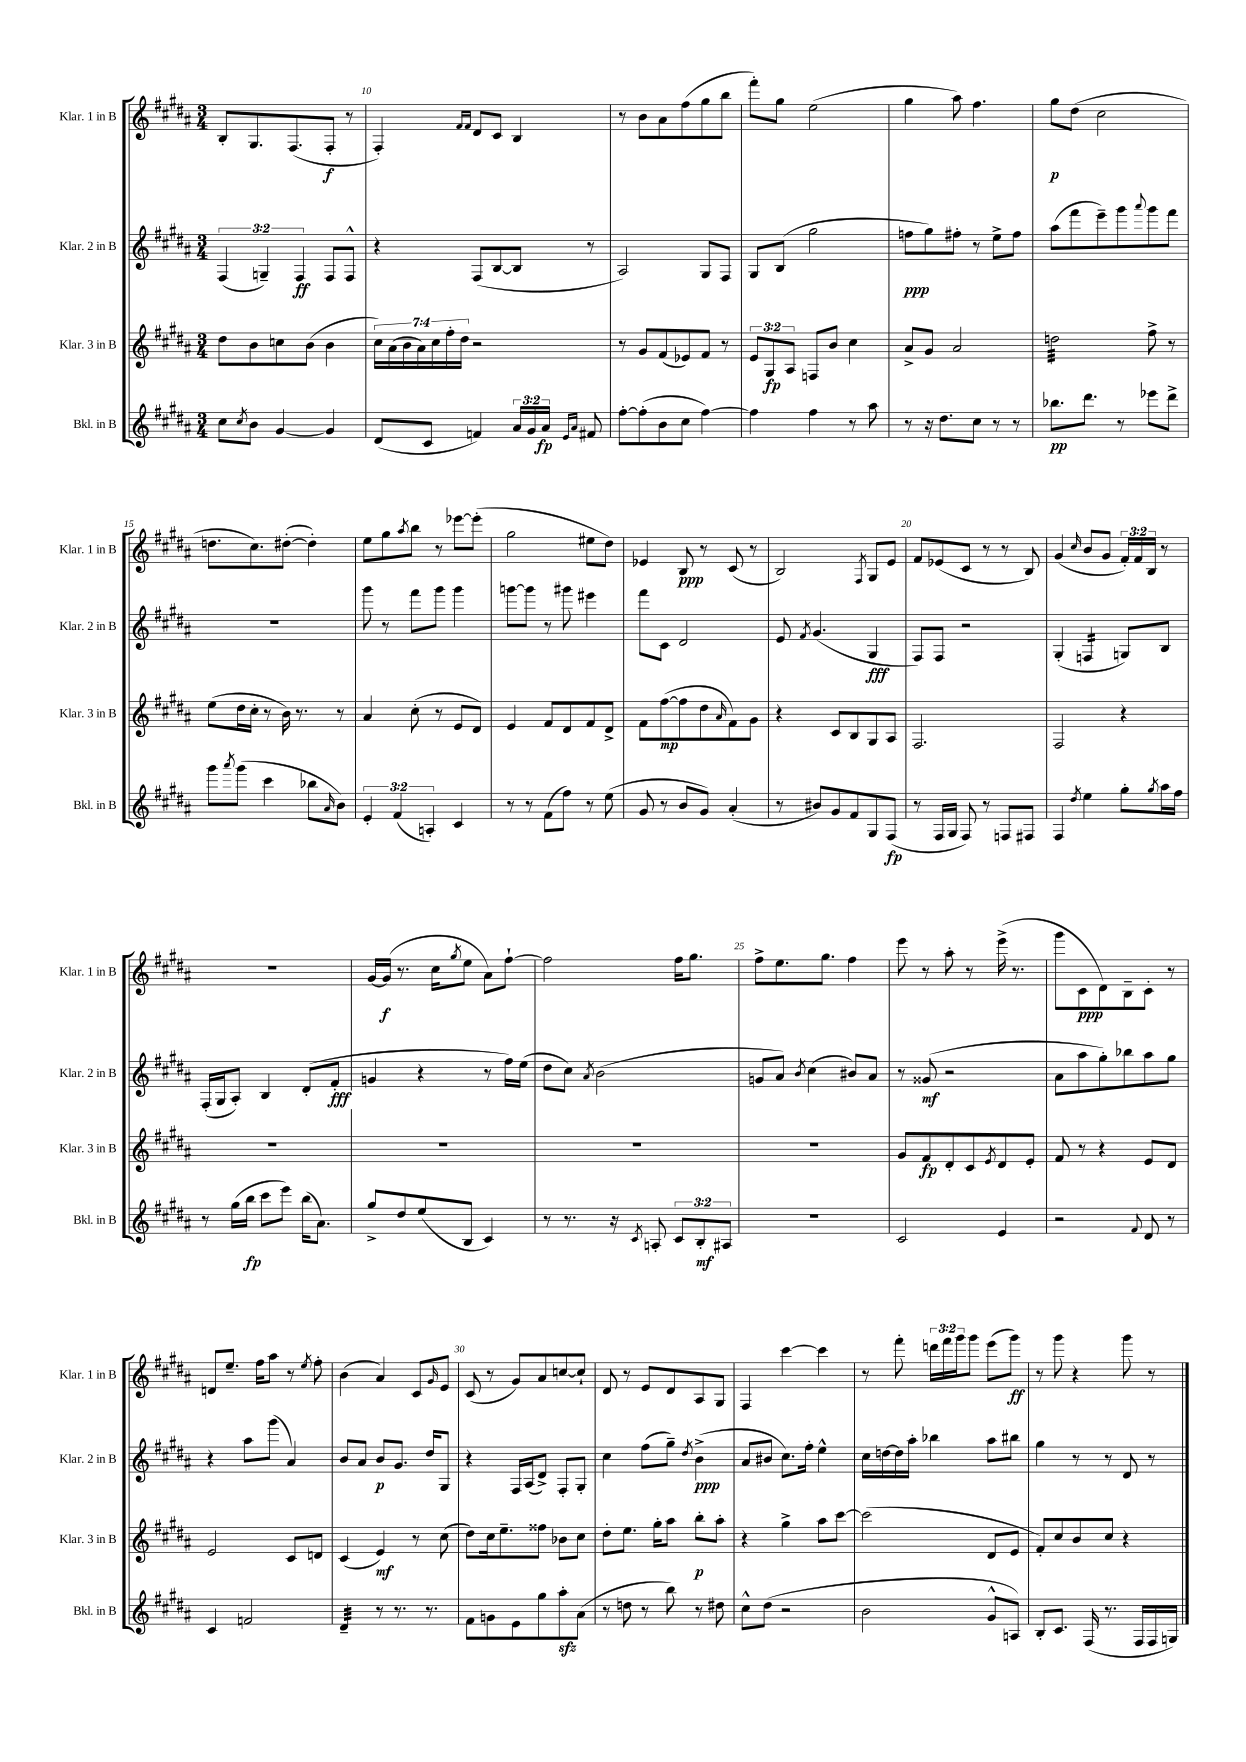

**kern	**kern	**kern	**kern
*staff4	*staff3	*staff2	*staff1
*clefG2	*clefG2	*clefG2	*clefG2
*k[f#c#g#d#a#]	*k[f#c#g#d#a#]	*k[f#c#g#d#a#]	*k[f#c#g#d#a#]
*M3/4	*M3/4	*M3/4	*M3/4
8cc#	8dd#	(6F#	8B'
8qcc#	.	.	.
8b	8b	.	8.G#
.	.	6G~)	.
[4g#	8cc	.	.
.	.	.	(8.F#
.	.	6F#	.
.	(8b	.	.
4g#]	4b	8F#	8F#'
.	.	8F#^^	8r
=	=	=	=
(8d#	28cc#)	4r	4F#')
.	(28a#	.	.
.	28b	.	.
.	28a#)	.	.
8c#	.	.	.
.	28cc#	.	.
.	28ff#'	.	.
.	28dd#	.	.
.	.	.	16qqf#
.	.	.	16qqf#
4f)	2r	(8F#	8d#
.	.	[8B	8c#
24a#	.	8B]	4B
24g#	.	.	.
24a#	.	.	.
16qqe	.	.	.
16qqa#	.	.	.
8f#	.	8r	.
=	=	=	=
[8ff#'	8r	2A#)	8r
(8ff#']	8g#	.	8b
8b	(8f#	.	8a#
8cc#	8e-)	.	(8ff#
[4ff#)	8f#	8G#	8gg#
.	8r	8F#	8bb
=	=	=	=
4ff#]	12e	8G#	8fff#')
.	12G#	.	.
.	.	(8B	8gg#
.	12A#	.	.
4ff#	8F	2gg#	(2ee
.	8b	.	.
8r	4cc#	.	.
8aa#	.	.	.
=	=	=	=
8r	8a#^	8ff	4gg#
16r	8g#	8gg#)	.
8.dd#	.	.	.
.	2a#	8ff#'	8aa#)
8cc#	.	8r	4.ff#
8r	.	8ee^	.
8r	.	8ff#	.
=	=	=	=
8.bb-	2dd	(8aa#	8gg#
.	.	8fff#	(8dd#
8.ddd#	.	.	.
.	.	8eee~)	2cc#
8r	.	8ggg#	.
.	.	8qqaaa#	.
8eee-	8ff#^	8ggg#	.
8ddd#^	8r	8fff#	.
=	=	=	=
8ggg#	(8ee	2.r	8.dd
8qaaa#	.	.	.
(8ggg#	16dd#	.	.
.	16cc#'	.	8.cc#)
4ccc#	8r	.	.
.	16b)	.	([8dd#'
.	8.r	.	.
8bb-	.	.	4dd#'])
16qqa#	.	.	.
8b)	8r	.	.
=	=	=	=
6e'	4a#	8ggg#	8ee
.	.	8r	8gg#
(6f#	.	.	.
.	.	.	8qaa#
.	(8cc#'	8fff#	8bb
6A')	.	.	.
.	8r	8ggg#	8r
4c#	8e	4ggg#	[8eee-
.	8d#)	.	(8eee-']
=	=	=	=
8r	4e	[8ggg	2gg#
8r	.	8ggg]	.
(8f#	8f#	8r	.
8ff#)	8d#	8ggg#	.
8r	8f#	4eee#	8ee#
(8ee	8d#^	.	8dd#)
=	=	=	=
8g#	8f#	8fff#	4e-
8r	([8ff#	8c#	.
8b	8ff#]	2d#	8B
8g#)	8dd#	.	8r
.	16qqa#	.	.
(4a#'	8f#)	.	(8c#
.	8g#	.	8r
=	=	=	=
8r	4r	8e	2B)
.	.	8qf#	.
8b#)	.	(4.g#	.
8g#	8c#	.	.
8f#	8B	.	.
.	.	.	8qF#
8G#	8G#	4G#	8G#
(8F#	8A#	.	8e
=	=	=	=
8r	2.F#	8F#)	8f#
16F#	.	8F#	(8e-
16G#	.	.	.
8F#)	.	2r	8c#
8r	.	.	8r
8F	.	.	8r
8F#	.	.	8B)
=	=	=	=
4F#	2F#	(4G#'	(4g#
8qdd#	.	.	16qqcc#
4ee	.	4F	8b
.	.	.	8g#
8gg#'	4r	8G)	24f#')
.	.	.	24f#
.	.	.	24B
8qgg#	.	.	.
16aa#	.	8B	8r
16ff#	.	.	.
=	=	=	=
8r	2.r	(16F#'	2.r
.	.	16G#	.
(16gg#	.	8A#')	.
16bb	.	.	.
8ccc#	.	4B	.
8eee)	.	.	.
(16bb	.	(8d#'	.
8.a#)	.	.	.
.	.	8f#'	.
=	=	=	=
8gg#^	2.r	4g	[16g#
.	.	.	(16g#]
8dd#	.	.	8.r
(8ee	.	4r	.
.	.	.	16cc#
.	.	.	8qgg#
8B	.	.	8ee
4c#)	.	8r	8a#)
.	.	16ff#)	[8ff#`
.	.	(16ee	.
=	=	=	=
8r	2.r	8dd#	2ff#]
8.r	.	8cc#)	.
.	.	8qa#	.
.	.	(2b	.
16r	.	.	.
8qc#	.	.	.
8A'	.	.	.
12c#	.	.	16ff#
.	.	.	8.gg#
12B'	.	.	.
12A#	.	.	.
=	=	=	=
2.r	2.r	8g	8ff#^
.	.	8a#)	8.ee
.	.	8qb	.
.	.	(4cc#	.
.	.	.	8.gg#
.	.	8b#)	4ff#
.	.	8a#	.
=	=	=	=
2c#	8g#	8r	8eee
.	8f#	(8g##	8r
.	8d#'	2r	8aa#'
.	8c#	.	8r
.	8qe	.	.
4e	8d#	.	(16eee^
.	.	.	8.r
.	8e'	.	.
=	=	=	=
2r	8f#	8a#	8ggg#
.	8r	8aa#	8c#
.	4r	8gg#')	8d#)
.	.	8bb-	8B~
8qqf#	.	.	.
8d#	8e	8aa#	8c#'
8r	8d#	8gg#	8r
=	=	=	=
4c#	2e	4r	8d
.	.	.	8.ee~
2f	.	8aa#	.
.	.	.	16ff#
.	.	(8ggg#	8aa#
.	8c#	4a#)	8r
.	.	.	8qee
.	8d	.	8ff#'
=	=	=	=
4d#~	(4c#	8b	(4b
.	.	8a#	.
8r	4e)	8b	4a#)
8.r	.	8.g#	.
.	8r	.	8c#
8.r	.	16dd#	.
.	.	.	16qqg#
.	(8cc#	8G#	8e
=	=	=	=
8f#	8dd#)	4r	(8c#
8g	16cc#	.	8r
.	8.ee~	.	.
8e	.	16F#	8g#)
.	.	(16A#	.
8gg#	8ff##	8d#^)	8a#
8aa#'	8b-	8F#'	[8cc
(8a#	8cc#	8G#'	8cc`]
=	=	=	=
8r	8dd#'	4cc#	8d#
8dd	8.ee	.	8r
8r	.	(8ff#	8e
.	16gg#'	.	.
8bb)	8aa#	8gg#~)	8d#
.	.	8qdd#	.
8r	8bb'	(4b^	8A#
8dd#	8aa#'	.	8G#
=	=	=	=
8cc#^^	4r	8a#	4F#
(8dd#	.	8b#	.
2r	4gg#^	8.cc#)	[4ccc#
.	.	16ff#'	.
.	8aa#	4ee^^	4ccc#]
.	[8ccc#	.	.
=	=	=	=
2b	(2ccc#]	16cc#	8r
.	.	[16dd	.
.	.	16dd]	8fff#'
.	.	16aa#'	.
.	.	4bb-	24ddd
.	.	.	24fff#
.	.	.	24ggg#
.	.	.	8ggg#
8g#^^	8d#	8aa#	(8eee
8A)	8e	8bb#	8ggg#)
=	=	=	=
8B'	8f#')	4gg#	8r
8.c#	8cc#	.	8ggg#
.	8b	8r	4r
(16F#	.	.	.
8.r	8cc#	8r	.
.	4r	8d#	8ggg#
16F#	.	.	.
16F#	.	8r	8r
16G)	.	.	.
==	==	==	==
*-	*-	*-	*-
